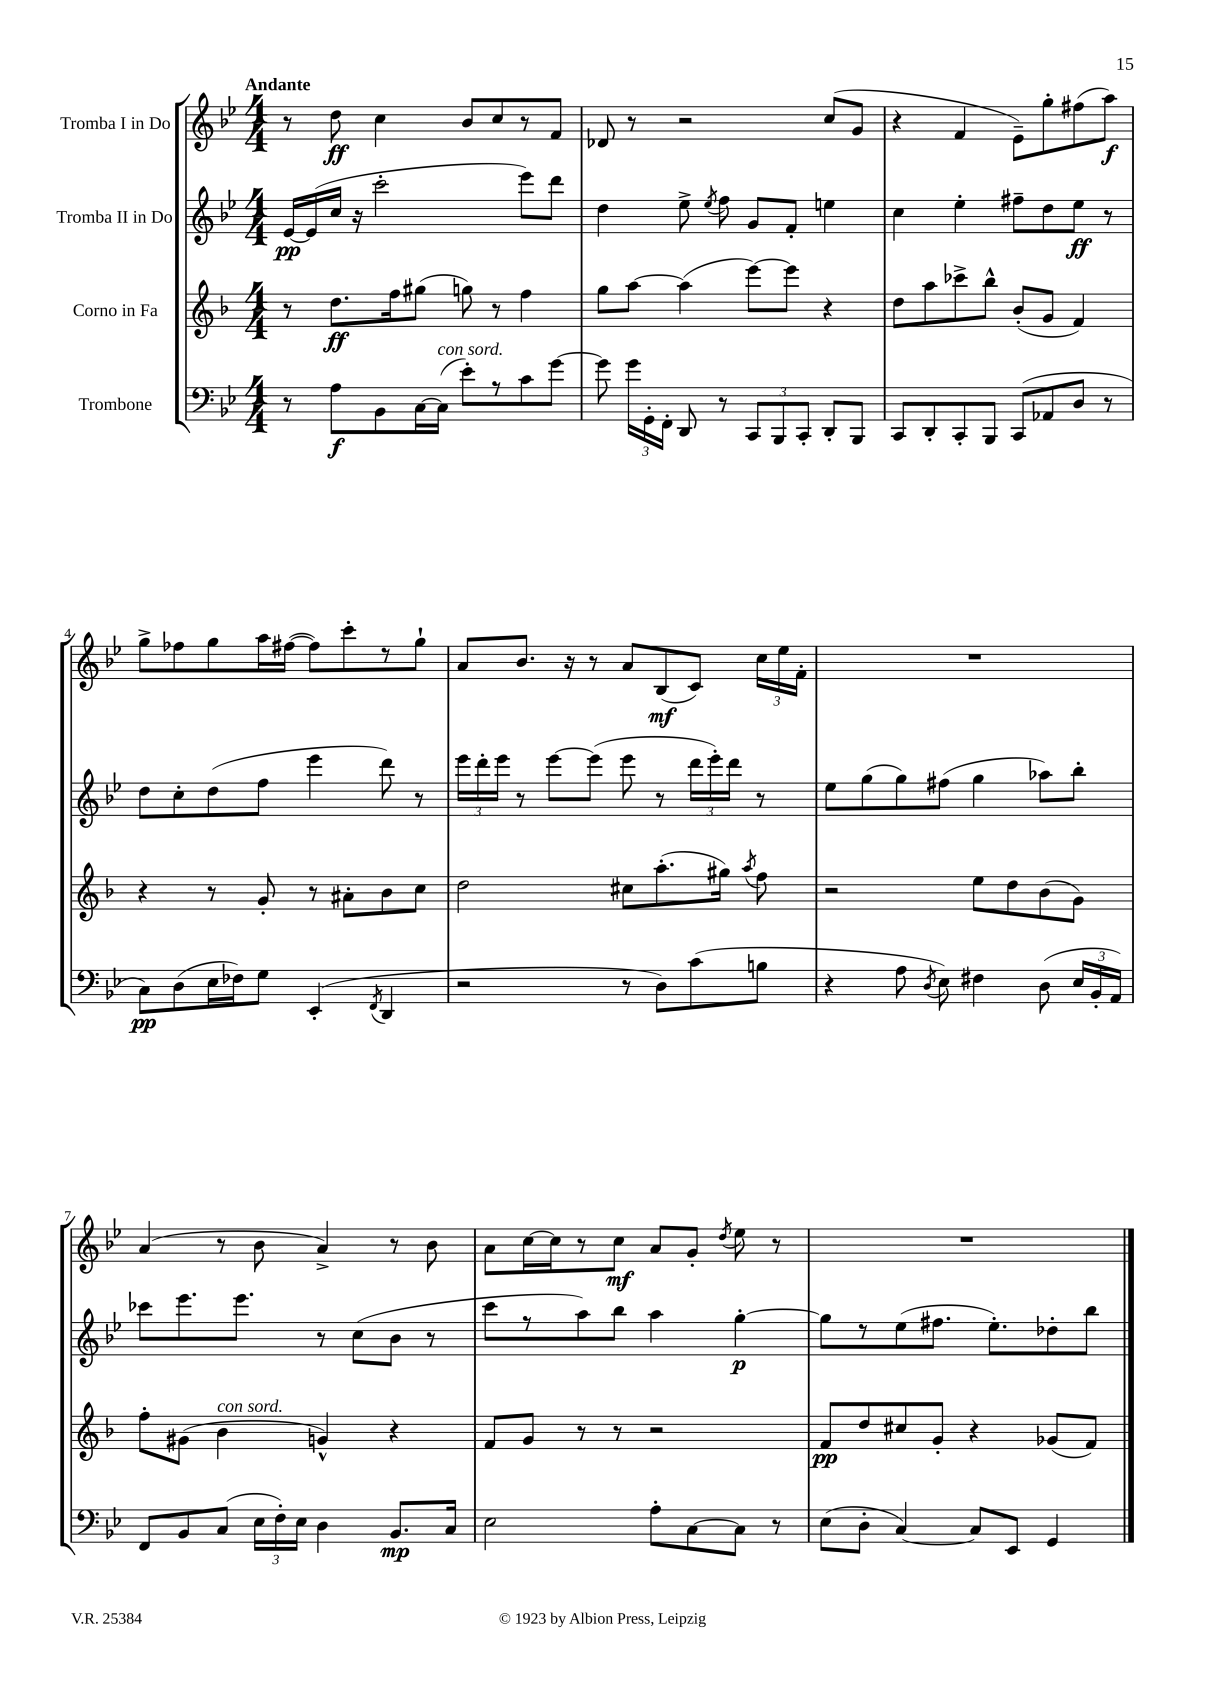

**kern	**dynam	**kern	**dynam	**kern	**dynam	**kern	**dynam
*part4	*part4	*part3	*part3	*part2	*part2	*part1	*part1
*staff4	*staff4	*staff3	*staff3	*staff2	*staff2	*staff1	*staff1
*I"Trombone	*	*I"Corno in Fa	*	*I"Tromba II in Do	*	*I"Tromba I in Do	*
*clefF4	*	*clefG2	*	*clefG2	*	*clefG2	*
*k[b-e-]	*	*k[b-]	*	*k[b-e-]	*	*k[b-e-]	*
*M4/4	*	*M4/4	*	*M4/4	*	*M4/4	*
=1	=1	=1	=1	=1	=1	=1	=1
!	!	!	!	!	!	!LO:TX:a:B:t=Andante	!
8r	.	8r	.	[16e-/LL	pp	8r	.
.	.	.	.	(16e-/]	.	.	.
8A\L	f	8.dd\L	ff	16cc/JJ	.	8dd\	ff
.	.	.	.	16r	.	.	.
8BB-\	.	.	.	2ccc'\	.	4cc\	.
.	.	16ff\k	.	.	.	.	.
[16C\L	.	(8gg#X\J	.	.	.	.	.
!LO:TX:a:i:t=con sord.	!	!	!	!	!	!	!
(16C\JJ]	.	.	.	.	.	.	.
8e-'\L)	.	8ggn\)	.	.	.	8b-/L	.
8r	.	8r	.	.	.	8cc/	.
8c\	.	4ff\	.	8eee-\L)	.	8r	.
[8g\J	.	.	.	8ddd\J	.	8f/J	.
=2	=2	=2	=2	=2	=2	=2	=2
8g\]	.	8gg\L	.	4dd\	.	8d-X/	.
24g\LL	.	[8aa\J	.	.	.	8r	.
24GG'\	.	.	.	.	.	.	.
24FF'\JJ	.	.	.	.	.	.	.
8DD/	.	(4aa\]	.	8ee-^\	.	2r	.
.	.	.	.	8qee-/	.	.	.
8r	.	.	.	8ff\	.	.	.
12CC/L	.	[8eee\L)	.	8g/L	.	.	.
12BBB-/	.	.	.	.	.	.	.
.	.	8eee\J]	.	8f'/J	.	.	.
12CC'/J	.	.	.	.	.	.	.
8DD'/L	.	4r	.	4een\	.	(8cc/L	.
8BBB-/J	.	.	.	.	.	8g/J	.
=3	=3	=3	=3	=3	=3	=3	=3
8CC/L	.	8dd\L	.	4cc\	.	4r	.
8DD'/	.	8aa\	.	.	.	.	.
8CC'/	.	8ccc-X^\	.	4ee-'\	.	4f/	.
8BBB-/J	.	8bb-^^\J	.	.	.	.	.
(8CC/L	.	(8b-'/L	.	8ff#X~\L	.	8e-~\L)	.
8AA-X/	.	8g/J	.	8dd\	.	8gg'\	.
8D/J	.	4f/)	.	8ee-\J	ff	(8ff#X\	.
8r	.	.	.	8r	.	8aa\J)	f
!!LO:LB:g=z
=4	=4	=4	=4	=4	=4	=4	=4
8C\L)	pp	4r	.	8dd\L	.	8gg^\L	.
(8D\	.	.	.	8cc'\	.	8ff-X\	.
16E-\L	.	8r	.	(8dd\	.	8gg\	.
16F-X\J)	.	.	.	.	.	.	.
8G\J	.	8g'/	.	8ff\J	.	16aa\L	.
.	.	.	.	.	.	([16ff#X\JJ	.
(4EE-'/	.	8r	.	4eee-\	.	8ff#\L])	.
.	.	8a#X'\L	.	.	.	8ccc'\	.
8qFF/	.	.	.	.	.	.	.
4DD/	.	8b-\	.	8ddd\)	.	8r	.
.	.	8cc\J	.	8r	.	8gg`\J	.
=5	=5	=5	=5	=5	=5	=5	=5
2r	.	2dd\	.	24eee-\LL	.	8a/L	.
.	.	.	.	24ddd'\	.	.	.
.	.	.	.	24eee-\JJ	.	.	.
.	.	.	.	8r	.	8.b-/J	.
.	.	.	.	[8eee-\L	.	.	.
.	.	.	.	.	.	16r	.
.	.	.	.	(8eee-\J]	.	8r	.
8r	.	8cc#X\L	.	8eee-\	.	8a/L	.
8D\L)	.	(8.aa'\	.	8r	.	(8B-/	mf
(8c\	.	.	.	24ddd\LL	.	8c/J)	.
.	.	.	.	24eee-'\)	.	.	.
.	.	16gg#X\Jk)	.	.	.	.	.
.	.	.	.	24ddd\JJ	.	.	.
.	.	8qaa/	.	.	.	.	.
8Bn\J	.	8ff\	.	8r	.	24cc\LL	.
.	.	.	.	.	.	24ee-\	.
.	.	.	.	.	.	24f'\JJ	.
=6	=6	=6	=6	=6	=6	=6	=6
4r	.	2r	.	8ee-\L	.	1r	.
.	.	.	.	(8gg\	.	.	.
8A\	.	.	.	8gg\)	.	.	.
8qD/	.	.	.	.	.	.	.
8E-\)	.	.	.	(8ff#X\J	.	.	.
4F#X\	.	8ee\L	.	4gg\	.	.	.
.	.	8dd\	.	.	.	.	.
(8D\	.	(8b-\	.	8aa-X\L)	.	.	.
24E-/LL	.	8g\J)	.	8bb-'\J	.	.	.
24BB-'/	.	.	.	.	.	.	.
24AA/JJ)	.	.	.	.	.	.	.
!!LO:LB:g=z
=7	=7	=7	=7	=7	=7	=7	=7
8FF/L	.	8ff'\L	.	8ccc-X\L	.	(4a/	.
8BB-/	.	(8g#X\J	.	8.eee-\	.	.	.
!	!	!LO:TX:a:i:t=con sord.	!	!	!	!	!
(8C/J	.	4b-\	.	.	.	8r	.
.	.	.	.	8.eee-\J	.	.	.
24E-\LL	.	.	.	.	.	8b-\	.
24F'\)	.	.	.	.	.	.	.
24E-\JJ	.	.	.	.	.	.	.
4D\	.	4gn^^/)	.	8r	.	4a^/)	.
.	.	.	.	(8cc\L	.	.	.
8.BB-/L	mp	4r	.	8b-\J	.	8r	.
.	.	.	.	8r	.	8b-\	.
16C/Jk	.	.	.	.	.	.	.
=8	=8	=8	=8	=8	=8	=8	=8
2E-\	.	8f/L	.	8ccc\L	.	8a\L	.
.	.	8g/J	.	8r	.	[16cc\L	.
.	.	.	.	.	.	16cc\J]	.
.	.	8r	.	8aa\)	.	8r	.
.	.	8r	.	8bb-\J	.	8cc\J	mf
8A'\L	.	2r	.	4aa\	.	8a/L	.
[8C\	.	.	.	.	.	8g'/J	.
.	.	.	.	.	.	8qdd/	.
8C\J]	.	.	.	[4gg'\	p	8ee-\	.
8r	.	.	.	.	.	8r	.
=9	=9	=9	=9	=9	=9	=9	=9
(8E-\L	.	8f/L	pp	8gg\L]	.	1r	.
8D'\J	.	8dd/	.	8r	.	.	.
[4C/)	.	8cc#X/	.	(8ee-\	.	.	.
.	.	8g'/J	.	8.ff#X\J	.	.	.
8C/L]	.	4r	.	.	.	.	.
.	.	.	.	8.ee-'\L)	.	.	.
8EE-/J	.	.	.	.	.	.	.
4GG/	.	(8g-X/L	.	8dd-X'\	.	.	.
.	.	8f/J)	.	8bb-\J	.	.	.
==	==	==	==	==	==	==	==
*-	*-	*-	*-	*-	*-	*-	*-
